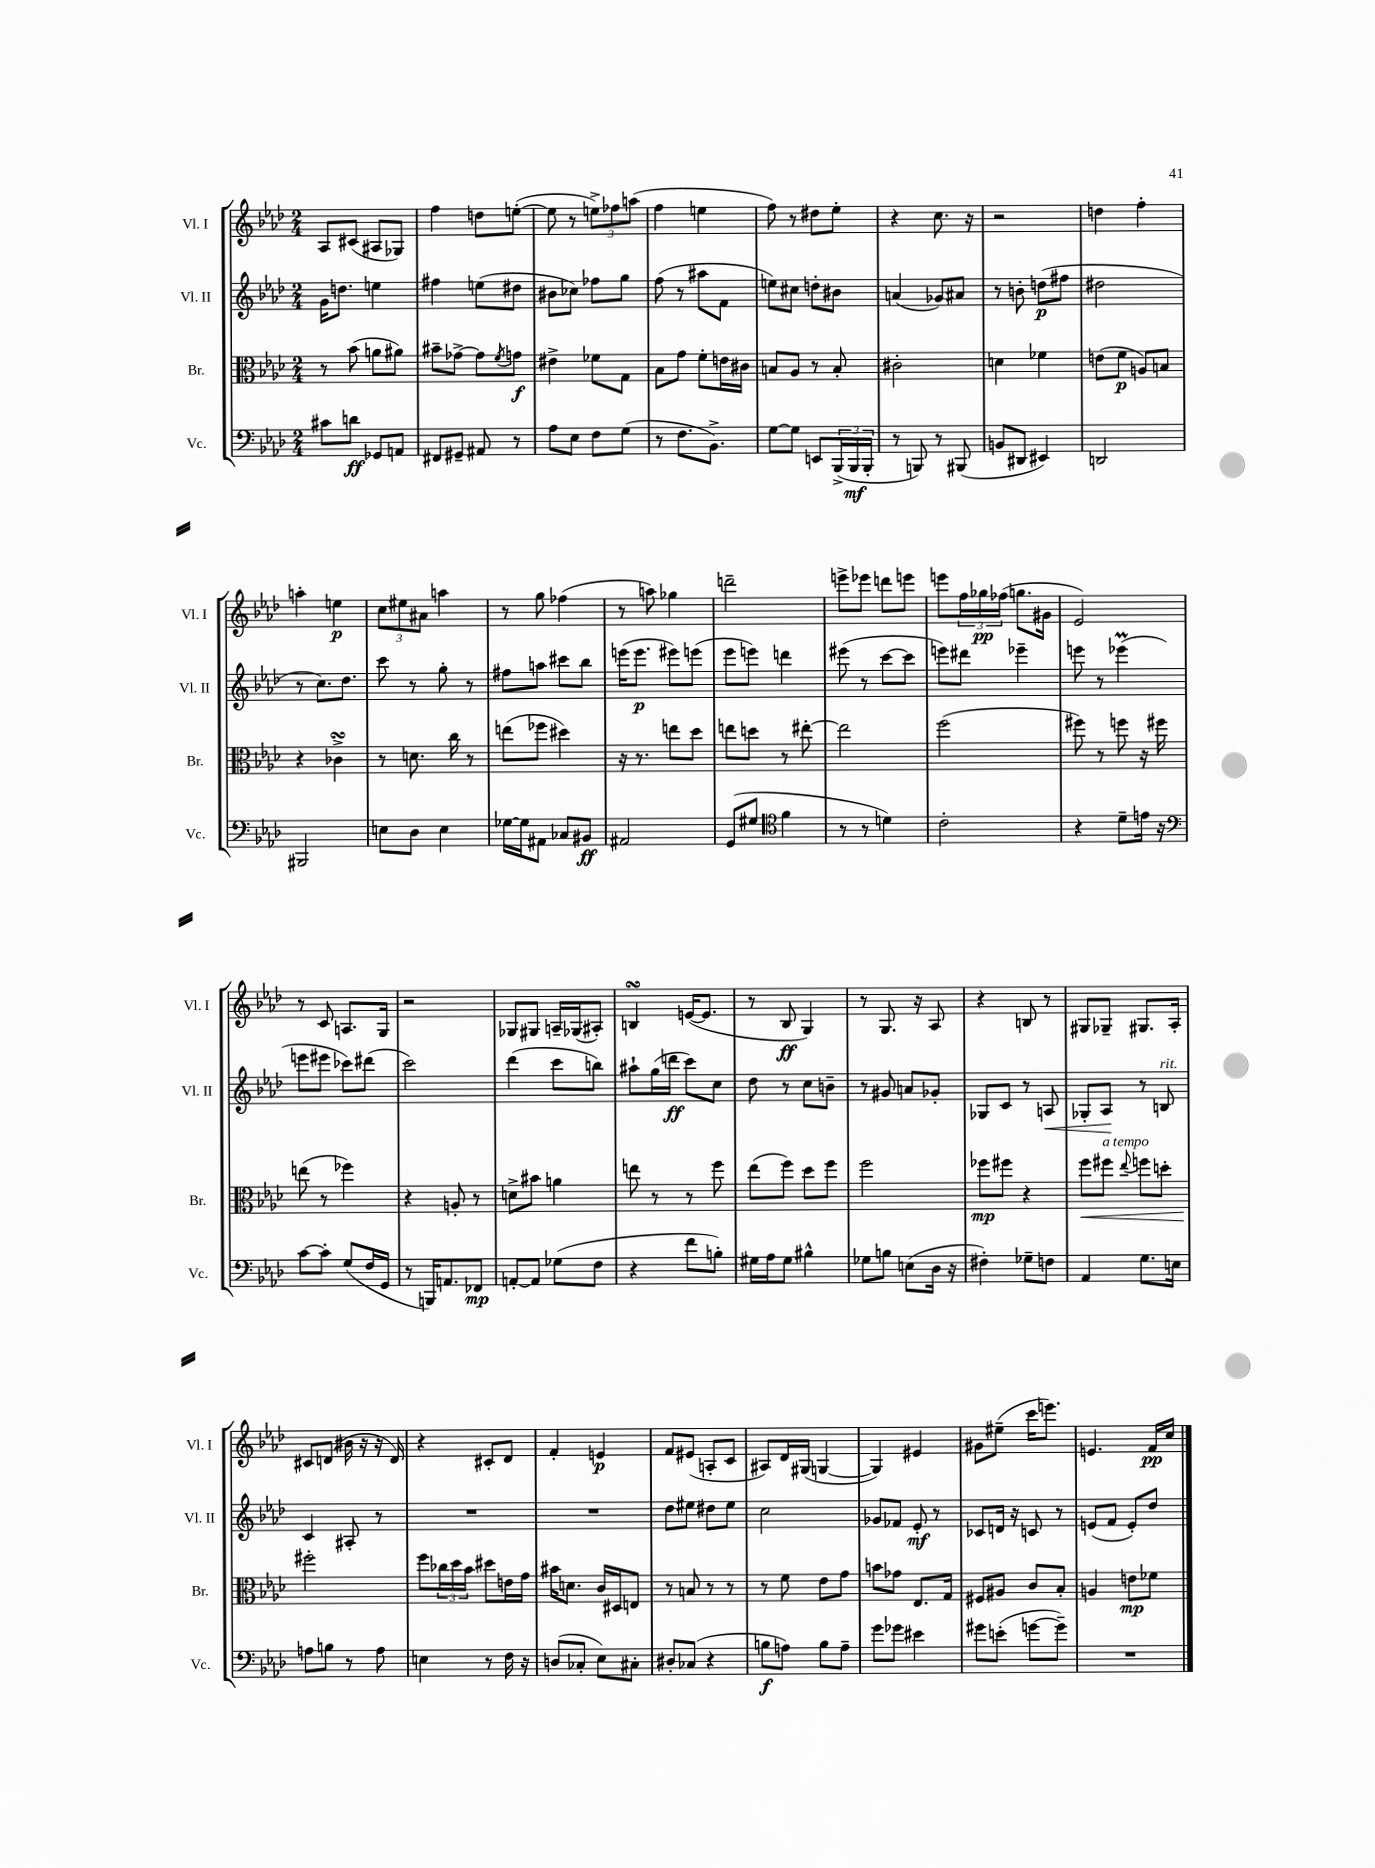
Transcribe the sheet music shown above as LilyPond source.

<<
\new StaffGroup <<
\new Staff = "s0" \with { instrumentName = "Vl. I" shortInstrumentName = "Vl. I" } {
    \clef treble \key aes \major \numericTimeSignature \time 2/4
    aes8 cis'8( ais8 ges8) |
    f''4 d''8 e''8~-.( |
    e''8 r8 \tuplet 3/2 { e''8->) fes''8 a''8( } |
    f''4 e''4 |
    f''8) r8 dis''8 ees''8-. |
    r4 c''8. r16 |
    r2 |
    d''4 f''4-. |
    a''4-. e''4\p |
    \tuplet 3/2 { c''8 eis''8 ais'8 } a''4 |
    r8 g''8 fes''4( |
    r8 a''8) ges''4 |
    d'''2-- |
    e'''8-> ees'''8 d'''8 e'''8 |
    e'''8 \tuplet 3/2 { f''16 ges''16\pp fes''16( } g''8. gis'16 |
    ees'2) |
    r8 c'8 a8. g16 |
    r2 |
    ges8 gis8 a16-- ges16( ais8-.) |
    b4\turn e'16~( e'8. |
    r8 bes8\ff g4) |
    r8 g8. r16 aes8 |
    r4 b8 r8 |
    gis8 ges8-- gis8. aes16-. |
    cis'8 d'8( bis'16 r16 r16 d'16) |
    r4 cis'8-. des'8 |
    f'4-. e'4\p |
    f'8 eis'8( a8-. c'8 |
    ais8) des'16 gis16( g4~ |
    g4) eis'4 |
    gis'8 eis''8--( c'''16 e'''8.) |
    e'4. f'16\pp c''16 \bar "|." |
}
\new Staff = "s1" \with { instrumentName = "Vl. II" shortInstrumentName = "Vl. II" } {
    \clef treble \key aes \major \numericTimeSignature \time 2/4
    g'16 d''8. e''4 |
    fis''4 e''8( dis''8 |
    bis'8 ces''8) fes''8 g''8 |
    f''8( r8 ais''8 f'8 |
    e''8) cis''8 d''8-. bis'8 |
    a'4( ges'8) ais'8 |
    r8 b'8-. d''8\p( fis''8 |
    dis''2 |
    r8 c''8.) des''8. |
    c'''8 r8 g''8-. r8 |
    fis''8 a''8 cis'''8 bes''8 |
    e'''16( e'''8.\p eis'''8) e'''8( |
    ees'''8 e'''8) d'''4 |
    eis'''8( r8 c'''8~ c'''8 |
    e'''8) dis'''8 ees'''4-- |
    e'''8 r8 ees'''4\prall( |
    e'''8 eis'''8 ces'''8) dis'''8( |
    c'''2) |
    des'''4( c'''8 b''8) |
    ais''8-! g''16( d'''16\ff c'''8) c''8 |
    des''8 r8 c''8 b'8-- |
    r8 gis'8 a'8 ges'8-. |
    ges8 c'8 r8 a8\< |
    ges8-. aes8\! r8 b8^\markup { \italic "rit." } |
    c'4 ais8-. r8 |
    R2 |
    R2 |
    des''8 eis''8 dis''8 eis''8 |
    c''2 |
    ges'8 fes'8 ees'8-.\mf r8 |
    ces'8 d'16 r16 c'8 r8 |
    e'8( f'8 e'8-.) des''8 \bar "|." |
}
\new Staff = "s2" \with { instrumentName = "Br." shortInstrumentName = "Br." } {
    \clef alto \key aes \major \numericTimeSignature \time 2/4
    r8 bes'8( a'8 ais'8) |
    bis'8-- ges'8~-> ges'8 \acciaccatura { f'8 } g'8\f |
    eis'4-> fes'8 g8 |
    bes8 g'8 f'8-. e'16 cis'16 |
    b8 aes8 r8 b8-. |
    cis'2-. |
    d'4 fes'4 |
    e'8( f'8\p a8) b8 |
    r4 ces'4->\turn |
    r8 d'8. c''16 r8 |
    e''8( fes''8 dis''4) |
    r16 r8. e''8 des''8 |
    e''8 d''8 r8 eis''8~-. |
    eis''2 |
    f''2( |
    fis''8) r8 f''8 r16 fis''16 |
    e''8( r8 fes''4) |
    r4 a8-. r8 |
    d'8-> bis'8 a'4 |
    e''8 r8 r8 f''8 |
    ees''8( f''8) des''8 f''8 |
    f''2 |
    fes''8\mp fis''8 r4 |
    f''8\< fis''8^\markup { \italic "a tempo" } \appoggiatura { ees''8 } f''8 d''8-. |
    fis''2-.\! |
    f''8 \tuplet 3/2 { ces''16 des''16 bes'16 } dis''8 e'16 g'16 |
    bis'16 d'8. c'16 dis16 e8 |
    r8 b8 r8 r8 |
    r8 f'8 ees'8 g'8 |
    b'8 ges'8 ees8. g16 |
    fis8 ais8 c'8 bes8-. |
    a4 e'8\mp fes'8 \bar "|." |
}
\new Staff = "s3" \with { instrumentName = "Vc." shortInstrumentName = "Vc." } {
    \clef bass \key aes \major \numericTimeSignature \time 2/4
    cis'8 d'8\ff ges,8 a,8 |
    fis,8 gis,8-- ais,8 r8 |
    aes8 ees8 f8 g8( |
    r8 f8. bes,8.->) |
    g8~ g8 e,8 \tuplet 3/2 { bes,,16->( bes,,16\mf bes,,16-. } |
    r8 b,,8) r8 bis,,8( |
    b,8 dis,8 eis,4) |
    d,2 |
    bis,,2 |
    e8 des8 e4 |
    ges16~ ges16 ais,8 ces8 bis,8\ff |
    ais,2 |
    g,8( gis8 \clef tenor f'4 |
    r8 r8 d'4) |
    c'2-. |
    r4 des'8-- e'16 r16 |
    \clef bass c'8~ c'8-. g8( f16 g,16 |
    r8 b,,16) a,8. fes,8\mp |
    a,8~-. a,8 ges8( f8 |
    r4 f'8 b8-.) |
    gis16 aes16 gis8 bis4-^ |
    ges8 b8 e8( des16 r16 |
    fis4-.) ges8-- f8 |
    aes,4 g8. e16 |
    a8 b8 r8 a8 |
    e4 r8 f16 r16 |
    d8( ces8-. ees8) cis8-. |
    dis8-. ces8( r4 |
    b8\f a8) b8 a8-- |
    g'8 ges'8 eis'4 |
    gis'8 e'8-.( g'8~ g'8--) |
    R2 \bar "|." |
}
>>
>>
\layout { \context { \Score \remove "Bar_number_engraver" } }
